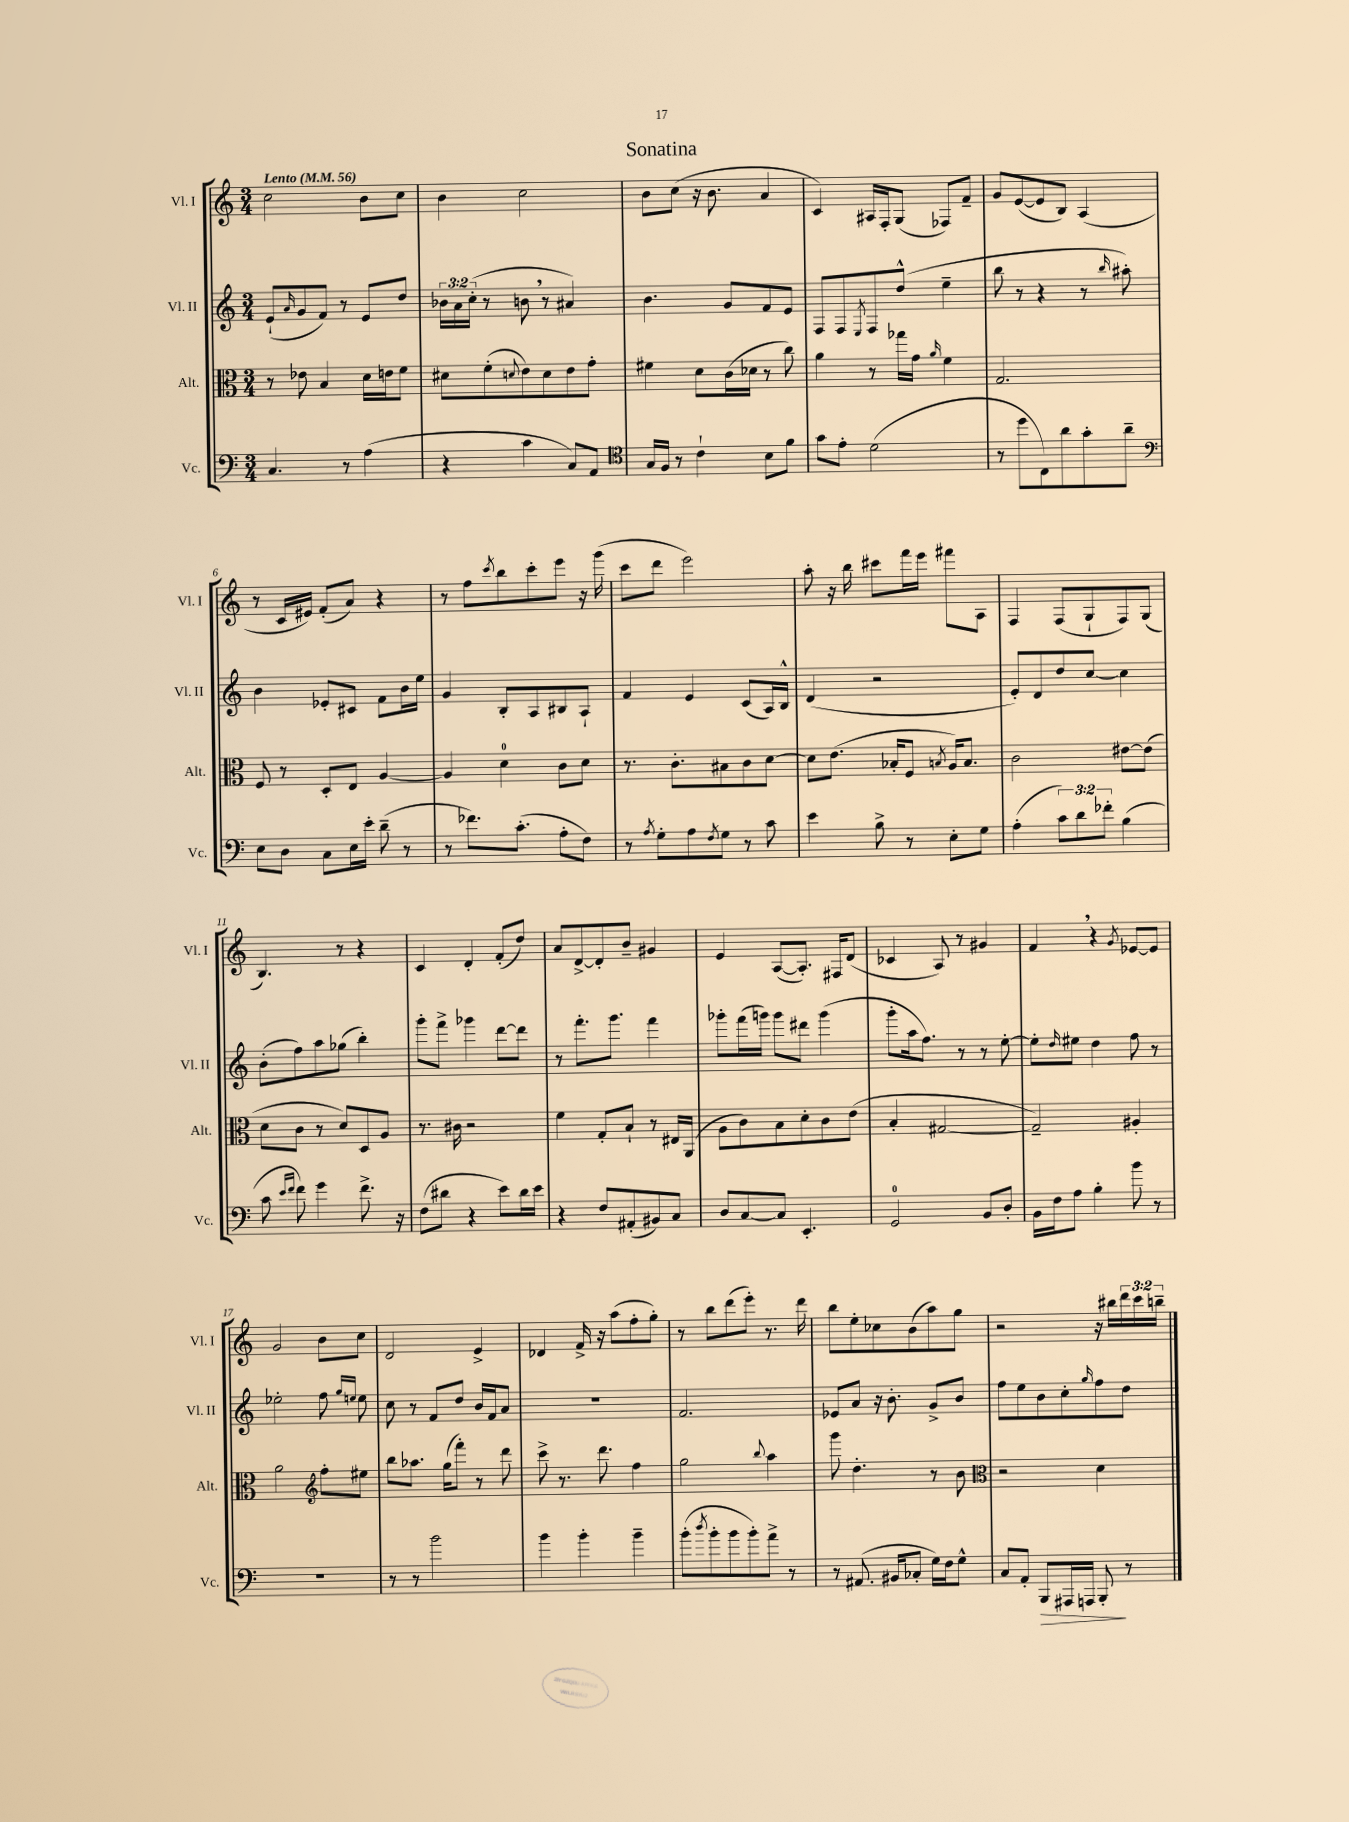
\header { title = "Sonatina" }
<<
\new StaffGroup <<
\new Staff = "s0" \with { instrumentName = "Vl. I" shortInstrumentName = "Vl. I" } {
    \clef treble \key c \major \numericTimeSignature \time 3/4 \override Staff.TupletNumber.text = #tuplet-number::calc-fraction-text \tempo "Lento" 4 = 56
    c''2 b'8 c''8 |
    b'4 c''2 |
    b'8 c''8( r16 b'8. a'4 |
    c'4) ais16 f16-. g8( fes8) f'8-- |
    g'8 e'8~( e'8 b8) a4( |
    r8 c'16 eis'16) f'8-.( a'8) r4 |
    r8 f''8 \acciaccatura { c'''8 } b''8 c'''8-. e'''8 r16 g'''16( |
    c'''8 d'''8 e'''2) |
    a''8-. r16 b''16 cis'''8 f'''16 e'''16 fis'''8 a8 |
    f4 f8( g8-! f8) g8( |
    b4.) r8 r4 |
    c'4 d'4-. f'8-.( d''8) |
    a'8 d'8~-> d'8-. b'8-- gis'4 |
    e'4 a8~( a8.-.) fis16 d'8( |
    ces'4 a8) r8 gis'4 |
    f'4 \breathe r4 \acciaccatura { g'8 } ees'8~ ees'8 |
    g'2 b'8 c''8 |
    d'2 e'4-> |
    des'4 f'16-> r16 a''8( f''8-. g''8-.) |
    r8 b''8 d'''8( e'''8-.) r8. d'''16 |
    b''8 e''8-. ces''8 b'8( a''8) g''8 |
    r2 r16 bis''16 \tuplet 3/2 { d'''16 c'''16 b''16-- } \bar "|." |
}
\new Staff = "s1" \with { instrumentName = "Vl. II" shortInstrumentName = "Vl. II" } {
    \clef treble \key c \major \numericTimeSignature \time 3/4 \override Staff.TupletNumber.text = #tuplet-number::calc-fraction-text
    e'8-!( \grace { a'16 } g'8 f'8) r8 e'8 d''8 |
    \tuplet 3/2 { bes'16 a'16 c''16-.( } r8 b'8 \breathe r8 ais'4) |
    b'4. g'8 f'8 e'8 |
    f8 f8 \acciaccatura { e8 } f8 d''8-^( e''4-- |
    b''8 r8 r4 r8 \grace { b''16 } ais''8-.) |
    b'4 ees'8-. cis'8 f'8 b'16 e''16 |
    g'4 b8-. a8 bis8 a8-! |
    f'4 e'4 c'8( a16) b16-^ |
    d'4( r2 |
    e'8-.) d'8 d''8 c''8~ c''4 |
    b'8-.( f''8) a''8 ges''8( b''4-.) |
    g'''8-. f'''8-> ges'''4 d'''8~ d'''8 |
    r8 f'''8.-. g'''8. f'''4 |
    ges'''8-. f'''16( g'''16) g'''8 dis'''8 g'''4( |
    g'''8-. a''16 f''8.) r8 r8 e''8~-. |
    e''8-. \grace { d''16 } eis''8 d''4 f''8 r8 |
    ees''2-. f''8 \grace { g''16 e''16 } e''8 |
    c''8 r8 f'8 d''8 b'16 f'16 a'8 |
    R2. |
    f'2. |
    ees'8 a'8 r16 b'8.-. g'8-> b'8 |
    f''8 e''8 b'8 c''8-. \grace { g''16 } f''8 d''8 \bar "|." |
}
\new Staff = "s2" \with { instrumentName = "Alt." shortInstrumentName = "Alt." } {
    \clef alto \key c \major \numericTimeSignature \time 3/4
    r8 ees'8 b4 d'16 e'16 f'8 |
    dis'8 f'8-.( \appoggiatura { d'8 } e'8) d'8 e'8 g'8-. |
    fis'4 d'8 c'16( des'16 r8 c''8) |
    a'4 r8 ges''16 g'16 \grace { a'16 } f'4 |
    g2. |
    f8 r8 d8-. e8 a4~ |
    a4 d'4-0 c'8 d'8 |
    r8. c'8.-. bis8 c'8 d'8~ |
    d'8 e'8.( bes16-. f8 \acciaccatura { b8 } a16) b8. |
    c'2 eis'8~ eis'8( |
    d'8 c'8 r8 d'8) d8 a8 |
    r8. cis'16 r2 |
    f'4 g8-. b8-! r8 eis16 a,16( |
    a8 c'8) b8 d'8-. c'8 e'8( |
    b4-. gis2~ |
    gis2--) ais4-. |
    a'2 \clef treble f''8-. eis''8 |
    b''8 aes''8. g''16( f'''8-.) r8 d'''8 |
    c'''8-> r8. d'''8. f''4 |
    g''2 \appoggiatura { b''8 } a''4 |
    g'''8 d''4.-. r8 b'8 |
    \clef alto r2 d'4 \bar "|." |
}
\new Staff = "s3" \with { instrumentName = "Vc." shortInstrumentName = "Vc." } {
    \clef bass \key c \major \numericTimeSignature \time 3/4 \override Staff.TupletNumber.text = #tuplet-number::calc-fraction-text
    c4. r8 a4( |
    r4 c'4 c8) a,8 |
    \clef tenor g16 f16 r8 c'4-! b8 f'8 |
    g'8 e'8-. d'2( |
    r8 d''8 c8) a'8 g'8-. a'8-- |
    \clef bass e8 d8 c8 e16 e'16-. d'8--( r8 |
    r8 fes'8.) c'8.-.( a8-. f8) |
    r8 \acciaccatura { a8 } g8-. a8 \acciaccatura { f8 } g8 r8 c'8 |
    e'4 b8-> r8 e8-. g8 |
    a4-.( \tuplet 3/2 { c'8) d'8 fes'8-. } b4( |
    c'8 \grace { e'16 f'16 } f'8) g'4 f'8.-> r16 |
    f8( dis'8 r4 e'8) dis'16 e'16 |
    r4 f8 ais,8-.( bis,8) c8 |
    d8 c8~ c8 e,4.-. |
    g,2-0 b,8 d8-. |
    b,16 f16 a8 b4-. b'8 r8 |
    R2. |
    r8 r8 b'2 |
    b'4 b'4-. b'4-- |
    b'8-.( \acciaccatura { d''8 } b'8-. b'8 b'8-.) a'8-> r8 |
    r8 ais,8.( bis,16 ces8-. g16) f16 g8-^ |
    c8 a,8-. b,,8\> ais,,16 a,,16 b,,8-.\! r8 \bar "|." |
}
>>
>>
